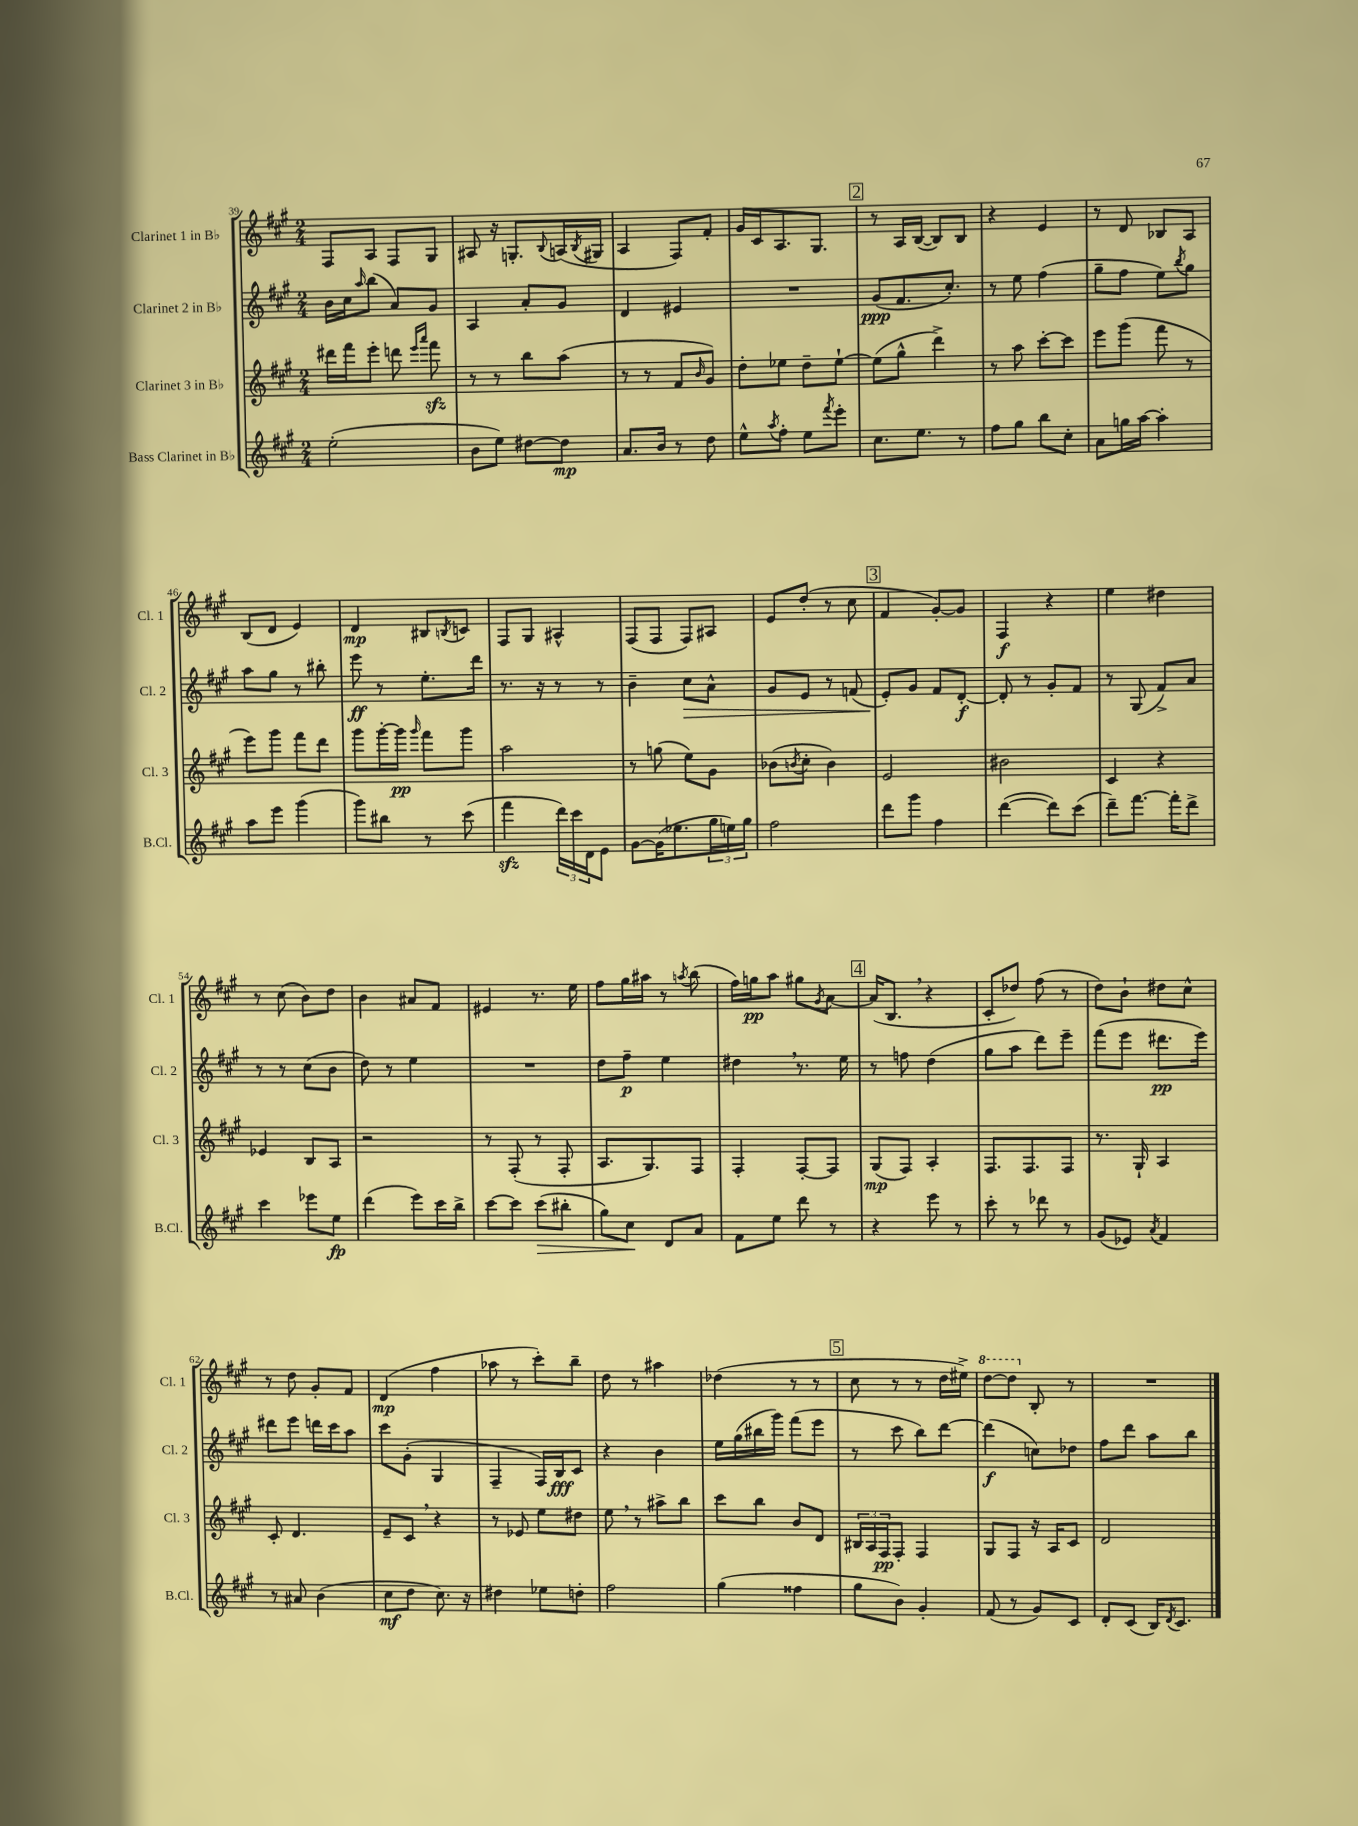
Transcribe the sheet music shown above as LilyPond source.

<<
\new StaffGroup <<
\new Staff = "s0" \with { instrumentName = "Clarinet 1 in Bb" shortInstrumentName = "Cl. 1" } {
    \clef treble \key a \major \numericTimeSignature \time 2/4
    fis8 a8 fis8 gis8 |
    ais8 r16 g8.-. \appoggiatura { b8 } a16( \acciaccatura { b8 } gis16 |
    a4 fis8) fis'8-. |
    gis'16 cis'16 a8. gis8. |
    \mark \markup { \box "2" } r8 a16 b16~( b8) b8 |
    r4 e'4 |
    r8 d'8 bes8 a8 |
    b8( d'8 e'4) |
    d'4\mp bis8 \acciaccatura { b8 } c'8 |
    fis8 gis8 ais4-^ |
    fis8( fis8 fis8) ais8 |
    e'8 d''8-.( r8 cis''8 |
    \mark \markup { \box "3" } fis'4 gis'8~-.) gis'8 |
    fis4\f r4 |
    e''4 dis''4 |
    r8 cis''8( b'8) d''8 |
    b'4 ais'8 fis'8 |
    eis'4 r8. e''16 |
    fis''8 gis''16 ais''16 r8 \acciaccatura { a''8 } b''8( |
    fis''16) g''16\pp a''8 gis''8 \acciaccatura { gis'8 } a'8~ |
    \mark \markup { \box "4" } a'16( b8. \breathe r4 |
    cis'8-. des''8) fis''8( r8 |
    d''8) b'8-! dis''8 cis''8-^ |
    r8 d''8 gis'8-. fis'8 |
    d'4\mp( fis''4 |
    aes''8 r8 cis'''8-.) b''8-- |
    d''8 r8 ais''4 |
    des''4( r8 r8 |
    \mark \markup { \box "5" } cis''8 r8 r8 d''16 eis''16->) |
    \ottava #1 d'''8~ d'''8 \ottava #0 b8-. r8 |
    R2 \bar "|." |
}
\new Staff = "s1" \with { instrumentName = "Clarinet 2 in Bb" shortInstrumentName = "Cl. 2" } {
    \clef treble \key a \major \numericTimeSignature \time 2/4
    b'16 cis''16 \grace { a''16 } b''8( a'8) gis'8 |
    a4 a'8-. gis'8 |
    d'4 eis'4 |
    R2 |
    \mark \markup { \box "2" } gis'8\ppp( fis'8. cis''8.-.) |
    r8 e''8 fis''4( |
    gis''8-- fis''8 e''8) \acciaccatura { b''8 } gis''8 |
    a''8 gis''8 r8 bis''8-. |
    e'''8\ff r8 e''8.-. d'''16 |
    r8. r16 r8 r8 |
    b'4-- cis''8\> a'8-^ |
    gis'8 e'8 r8 f'8( |
    \mark \markup { \box "3" } e'8-.\!) gis'8 fis'8 d'8~-.\f |
    d'8-. r8 gis'8-. fis'8 |
    r8 gis8( fis'8->) a'8 |
    r8 r8 cis''8( b'8 |
    d''8) r8 e''4 |
    R2 |
    d''8 fis''8--\p e''4 |
    dis''4 \breathe r8. e''16 |
    \mark \markup { \box "4" } r8 f''8 d''4( |
    gis''8 a''8 d'''8) e'''8-- |
    fis'''8( e'''8 dis'''8.\pp e'''16) |
    dis'''8 e'''8 d'''16 cis'''16 a''8 |
    cis'''8 gis'8-.( gis4 |
    fis4-- fis16) b16\fff cis'8 |
    r4 b'4 |
    e''16 gis''16( bis''16 gis'''16) fis'''8( e'''8 |
    \mark \markup { \box "5" } r8 cis'''8 b''8) d'''8~ |
    d'''4\f( c''8) des''8 |
    fis''8 d'''8 a''8 b''8 \bar "|." |
}
\new Staff = "s2" \with { instrumentName = "Clarinet 3 in Bb" shortInstrumentName = "Cl. 3" } {
    \clef treble \key a \major \numericTimeSignature \time 2/4
    dis'''16 fis'''16 e'''8-. d'''8 \grace { e'''16 a'''16 } fis'''8\sfz |
    r8 r8 b''8 a''8( |
    r8 r8 fis'8 \grace { b'16 } gis'8) |
    d''8-. ees''8 d''8-- ees''8~-! |
    \mark \markup { \box "2" } ees''8( gis''8-^ d'''4->) |
    r8 a''8 cis'''8~-. cis'''8 |
    e'''8 gis'''8( fis'''8 r8 |
    e'''8) gis'''8 fis'''8 d'''8 |
    gis'''8 gis'''16~-. gis'''16\pp \grace { gis'''16 } fis'''8 gis'''8 |
    a''2 |
    r8 g''8( e''8) gis'8 |
    bes'8( \acciaccatura { b'8 } cis''8-. b'4) |
    \mark \markup { \box "3" } e'2 |
    bis'2 |
    cis'4 r4 |
    ees'4 b8 a8 |
    r2 |
    r8 fis8-.( r8 fis8-. |
    a8. gis8.) fis8 |
    fis4-. fis8~-. fis8 |
    \mark \markup { \box "4" } gis8\mp( fis8) a4-. |
    fis8. fis8. fis8 |
    r8. gis16-! a4 |
    cis'8-. d'4. |
    e'8-- cis'8 \breathe r4 |
    r8 ees'8 e''8 dis''8 |
    e''8 \breathe r8 ais''8-> b''8 |
    cis'''8 b''8 b'8 d'8 |
    \mark \markup { \box "5" } \tuplet 3/2 { bis16 a16 fis16\pp } fis8-. fis4 |
    gis8 fis8 r16 a16 cis'8 |
    d'2 \bar "|." |
}
\new Staff = "s3" \with { instrumentName = "Bass Clarinet in Bb" shortInstrumentName = "B.Cl." } {
    \clef treble \key a \major \numericTimeSignature \time 2/4
    e''2-.( |
    b'8 e''8) dis''8~ dis''8\mp |
    a'8. b'16 r8 d''8 |
    e''8-^ \acciaccatura { a''8 } fis''8-. e''8 \acciaccatura { fis'''8 } e'''8-. |
    \mark \markup { \box "2" } cis''8. e''8. r8 |
    fis''8 gis''8 b''8 cis''8-. |
    a'8 g''16 a''16~ a''4-. |
    a''8 e'''8 gis'''4( |
    gis'''8) bis''8 r8 cis'''8( |
    fis'''4\sfz \tuplet 3/2 { d'''16) cis'''16 d'16 } e'8 |
    gis'8~ gis'16( ees''8. \tuplet 3/2 { gis''16 e''16) gis''16 } |
    fis''2 |
    \mark \markup { \box "3" } d'''8 gis'''8 fis''4 |
    d'''4~( d'''8) cis'''8( |
    d'''8--) fis'''8.~ fis'''16-. d'''8-> |
    cis'''4 ees'''8 e''8\fp |
    d'''4( e'''8) cis'''16 b''16-> |
    cis'''8~ cis'''8 cis'''8\>( bis''8-. |
    gis''8) cis''8\! d'8 a'8 |
    fis'8 e''8 d'''8 r8 |
    \mark \markup { \box "4" } r4 e'''8 r8 |
    cis'''8-. r8 des'''8 r8 |
    gis'8( ees'8) \acciaccatura { a'8 } fis'4 |
    r8 ais'8 b'4( |
    cis''8\mf d''8 cis''8.) r16 |
    dis''4 ees''8 d''8-. |
    fis''2 |
    gis''4( fisis''4 |
    \mark \markup { \box "5" } gis''8 b'8) gis'4-. |
    fis'8( r8 gis'8) cis'8 |
    d'8-. cis'8( b16) \acciaccatura { d'8 } cis'8. \bar "|." |
}
>>
>>
\layout { \context { \Score currentBarNumber = #39 } }
